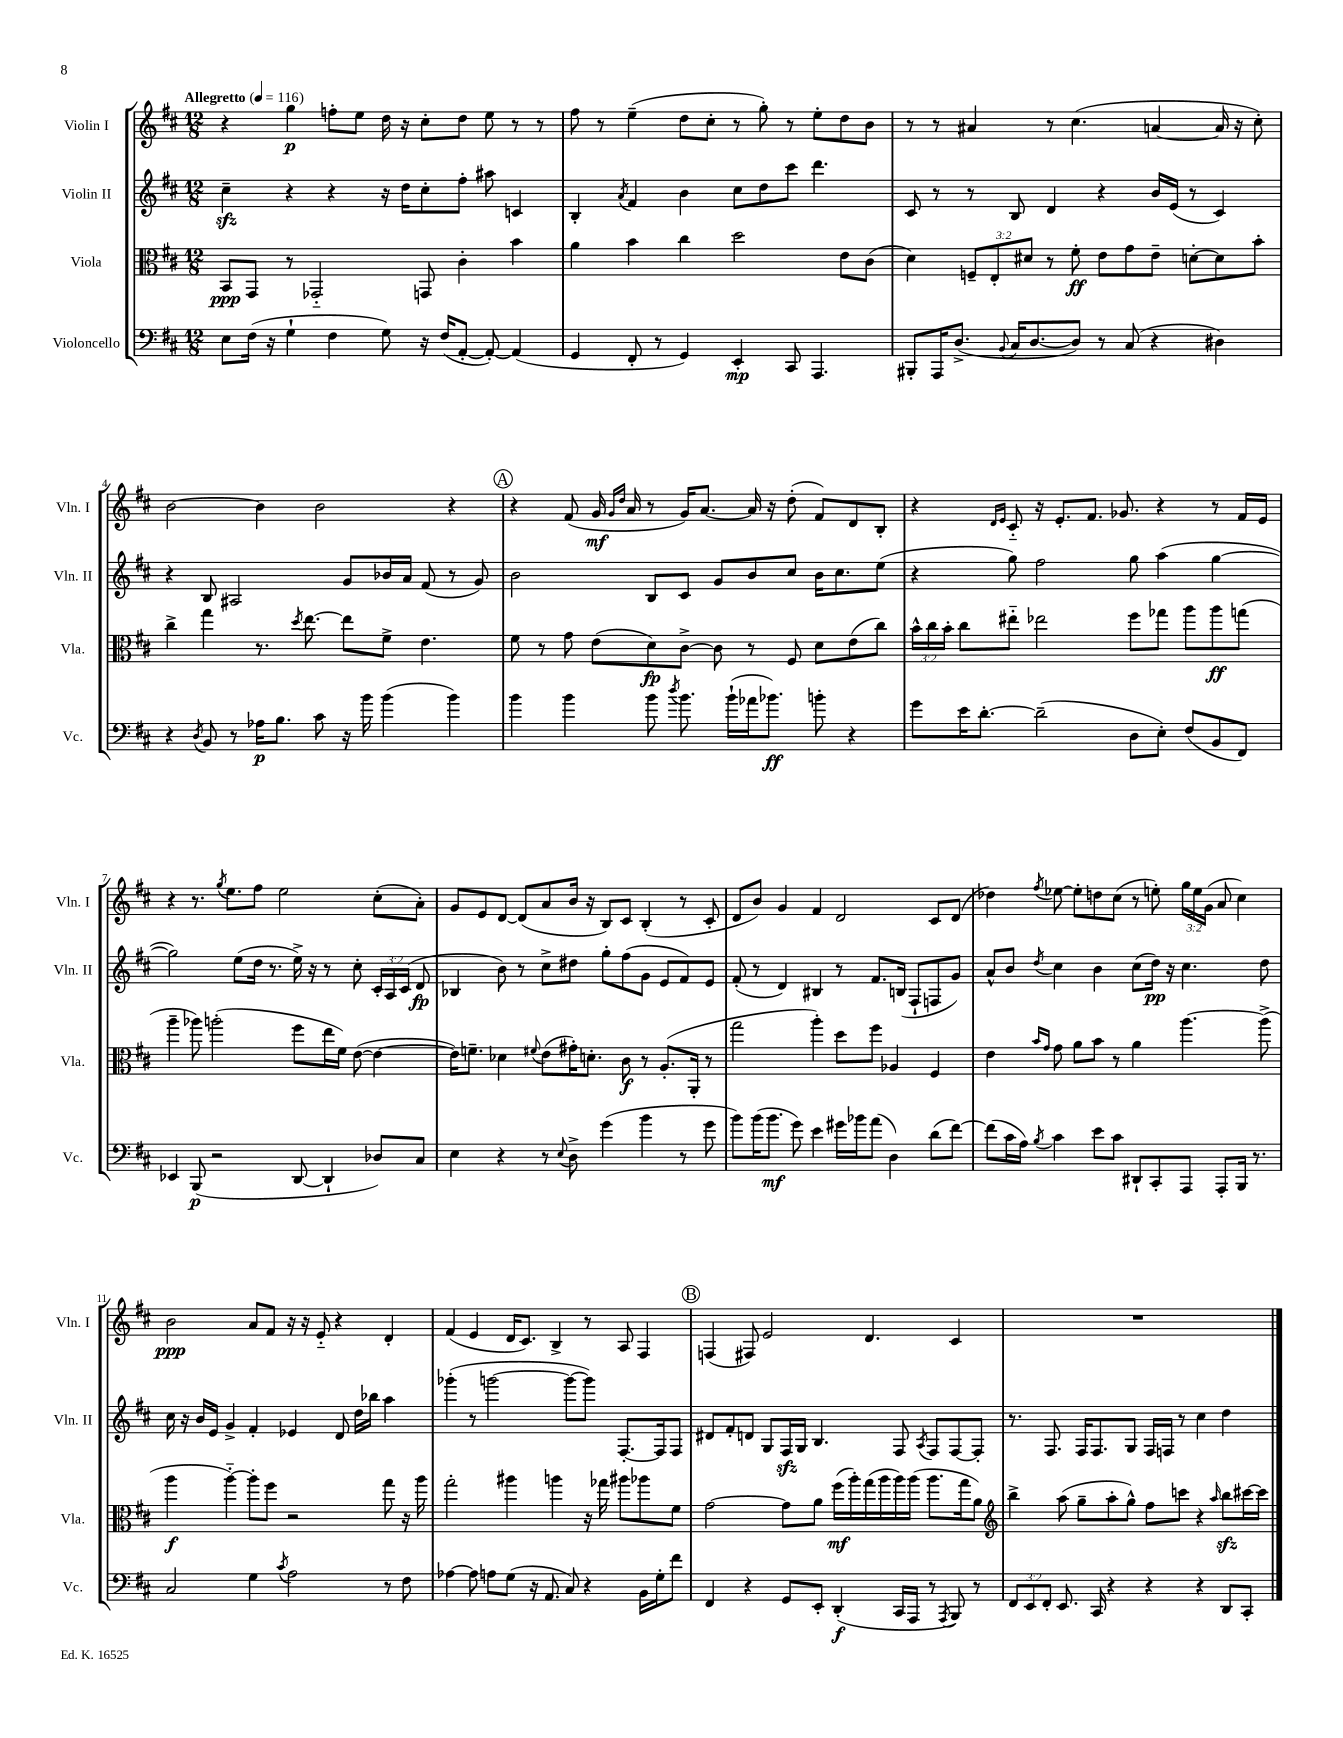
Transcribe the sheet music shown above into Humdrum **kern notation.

**kern	**kern	**kern	**kern
*staff4	*staff3	*staff2	*staff1
*clefF4	*clefC3	*clefG2	*clefG2
*k[f#c#]	*k[f#c#]	*k[f#c#]	*k[f#c#]
*M12/8	*M12/8	*M12/8	*M12/8
*MM116	*MM116	*MM116	*MM116
8E	8BB	4cc#~	4r
(16F#	8GG	.	.
16r	.	.	.
4G`	8r	4r	4gg
.	2GG-'~	.	.
4F#	.	4r	8ff'
.	.	.	8ee
8G)	.	16r	16dd
.	.	16dd	16r
16r	8GG	8cc#'	8cc#'
(16F#	.	.	.
[8AA'	4c#'	8ff#'	8dd
8AA'_)	.	8aa#	8ee
(4AA]	4b	4c	8r
.	.	.	8r
=	=	=	=
4GG	4a	4B'	8ff#
.	.	.	8r
.	.	8qa	.
8FF#'	4b	4f#	(4ee~
8r	.	.	.
4GG)	4cc#	4b	8dd
.	.	.	8cc#'
4EE'	2dd	8cc#	8r
.	.	8dd	8gg')
8CC#	.	8ccc#	8r
4.AAA	.	4.ddd	8ee'
.	8e	.	8dd
.	(8c#	.	8b
=	=	=	=
8BBB#'	4d)	8c#	8r
16AAA	.	8r	8r
(8.D^	.	.	.
.	12F~	8r	4a#
.	12E'	.	.
8qqBB	.	.	.
16C#	.	8B	.
.	12d#	.	.
[8.D	.	.	.
.	8r	4d	8r
8D])	8f#'	.	(4.cc#
8r	8e	4r	.
(8C#	8g	.	.
4r	8e~	16b	[4a
.	.	(16e	.
.	[8d'	8r	.
4D#)	8d]	4c#)	16a]
.	.	.	16r
.	8b'	.	8cc#')
=	=	=	=
4r	4cc#^	4r	[2b
8qD	.	.	.
8BB	4gg	8B	.
8r	.	2A#	.
16A-	8.r	.	4b]
8.B	.	.	.
.	8qdd	.	.
.	[8.ee	.	.
8c#	.	.	2b
16r	8ee]	8g	.
16b	.	.	.
(4b	8f#^	16b-	.
.	.	16a	.
.	4.e	(8f#	.
4b)	.	8r	4r
.	.	8g)	.
=	=	=	=
4b	8f#	2b	4r
.	8r	.	.
4b	8g	.	(8f#
.	(8e	.	16g
.	.	.	16qqg
.	.	.	16qqdd
.	.	.	16a
8b	8d)	8B	8r
8qdd	.	.	.
8.b	[8c#^	8c#	16g)
.	.	.	[8.a
.	8c#]	8g	.
(16b`	.	.	.
16a-	8r	8b	16a]
8.b-)	.	.	16r
.	8F#	8cc#	(8dd'
8b'	8d	16b	8f#)
.	.	8.cc#	.
4r	(8e	.	8d
.	8cc#)	(8ee	8B'
=	=	=	=
8g	24b^^	4r	4r
.	24cc#	.	.
.	24b'	.	.
16e	8cc#	.	.
[8.d'	.	.	.
.	.	.	16qqd
.	.	.	16qqe
.	8ee#'~	8gg)	8c#'~
(2d~]	2ee-	2ff#	16r
.	.	.	8.e'
.	.	.	8.f#
.	.	.	8.g-
8D	8ff#	8gg	.
8E')	8gg-	(4aa	4r
(8F#	8aa	.	.
8BB	8aa	[4gg	8r
8FF#)	(8gg	.	16f#
.	.	.	16e
=	=	=	=
4EE-	4aa~	2gg])	4r
(8BBB	8aa-)	.	8.r
2r	(2aa'	.	.
.	.	.	8qgg
.	.	.	8.ee
.	.	(8ee	.
.	.	16dd	8ff#
.	.	8.r	.
.	.	.	2ee
[8DD	8ff#	16ee^)	.
.	.	16r	.
4DD`]	16ee	8r	.
.	16f#)	.	.
.	([8e	8cc#'	.
8D-)	4e_	24c#'	(8cc#'
.	.	24A	.
.	.	(24c#	.
8C#	.	8d	8a')
=	=	=	=
4E	16e])	4B-	8g
.	8.f~	.	.
.	.	.	8e
4r	4d-	8b)	[8d
.	.	8r	(8d]
.	8qqf#	.	.
8r	(8e	8cc#^	8a
8qqE	.	.	.
8D^	16g#')	8dd#	16b
.	8.d'	.	16r
(4g	.	8gg'	8B)
.	8c#	(8ff#	8c#
4b	8r	8g	(4B'
.	(8.A'	8e	.
8r	.	8f#)	8r
.	16AA'	.	.
8g	8r	8e	8c#'
=	=	=	=
8b)	2gg	(8f#'	8d
(16b	.	8r	8b)
8.b	.	.	.
.	.	4d)	4g
8g)	.	.	.
4e	4aa')	4B#	4f#
16g#	8dd	8r	2d
16b-	.	.	.
(8a	8ff#	8.f#	.
4D)	4A-	.	.
.	.	(16B	.
.	.	8F#`	.
(8d	4F#	8F	8c#
[8f#)	.	8g)	(8d
=	=	=	=
(8f#]	4e	8a^^	4dd-)
16c#	.	8b	.
16A)	.	.	.
.	16qqb	.	.
8qB	16qqg	8qdd	8qff#
4c#	8g	4cc#	[8ee-
.	8a	.	8ee-']
8e	8b	4b	8dd
8c#	8r	.	(8cc#
8DD#`	4a	(8cc#	8r
8CC#'	.	16dd)	8ee')
.	.	16r	.
8AAA	[4.aa	4.cc#	24gg
.	.	.	24ee
.	.	.	(24g
8AAA'	.	.	8a
16BBB	.	.	4cc#)
8.r	.	.	.
.	(8aa^]	8dd	.
=	=	=	=
2C#	4aa	16cc#	2b
.	.	16r	.
.	.	16b	.
.	.	16e	.
.	[4aa'~)	4g^	.
4G	8aa']	4f#'	8a
.	8ff#	.	8f#
8qc#	.	.	.
2A	2r	4e-	16r
.	.	.	16r
.	.	.	8e'~
.	.	8d	4r
.	.	16dd	.
.	.	16bb-	.
8r	8gg	4aa	4d'
8F#	16r	.	.
.	16aa	.	.
=	=	=	=
[4A-	2gg'	(4ggg-'	(4f#
8A-]	.	8r	4e
8A	.	[2ggg	.
(8G	4aa#	.	16d
.	.	.	8.c#)
16r	.	.	.
8.AA	.	.	.
.	4aa	.	4B^
8C#)	.	8ggg_	.
4r	16r	8ggg])	8r
.	16gg-	.	.
.	8aa#	[8.F#'	8A
16BB	8aa-	.	4F#
16G'	.	16F#]	.
8f#	8f#	8F#	.
=	=	=	=
4FF#	[2g	8d#	(4F
.	.	8f#'	.
4r	.	8d	8F#)
.	.	8G	2e
8GG	8g]	16F#	.
.	.	16G	.
8EE'	8a	4.B	.
(4DD'	(16ff#	.	.
.	16aa')	.	.
.	(16gg	.	4.d
.	16aa	.	.
16CC#	16aa)	8F#	.
16AAA	(16aa	.	.
.	.	8qA	.
8r	8.aa	8F#	.
8qAAA	.	.	.
8BBB)	.	[8F#	4c#
.	16gg	.	.
8r	8a)	8F#']	.
=	=	=	=
*	*clefG2	*	*
12FF#	4bb^	8.r	1.r
12EE	.	.	.
12FF#'	.	.	.
.	.	8.F#	.
8.EE	(8aa	.	.
.	8gg~	16F#	.
16CC#	.	8.F#	.
4r	8aa'	.	.
.	8gg^^)	8G	.
4r	8ff#	16F#	.
.	.	16F	.
.	8ccc	8r	.
4r	4r	4cc#	.
.	16qqaa	.	.
8DD	8bb	4dd	.
8CC#'	[16ccc#	.	.
.	16ccc#]	.	.
==	==	==	==
*-	*-	*-	*-
